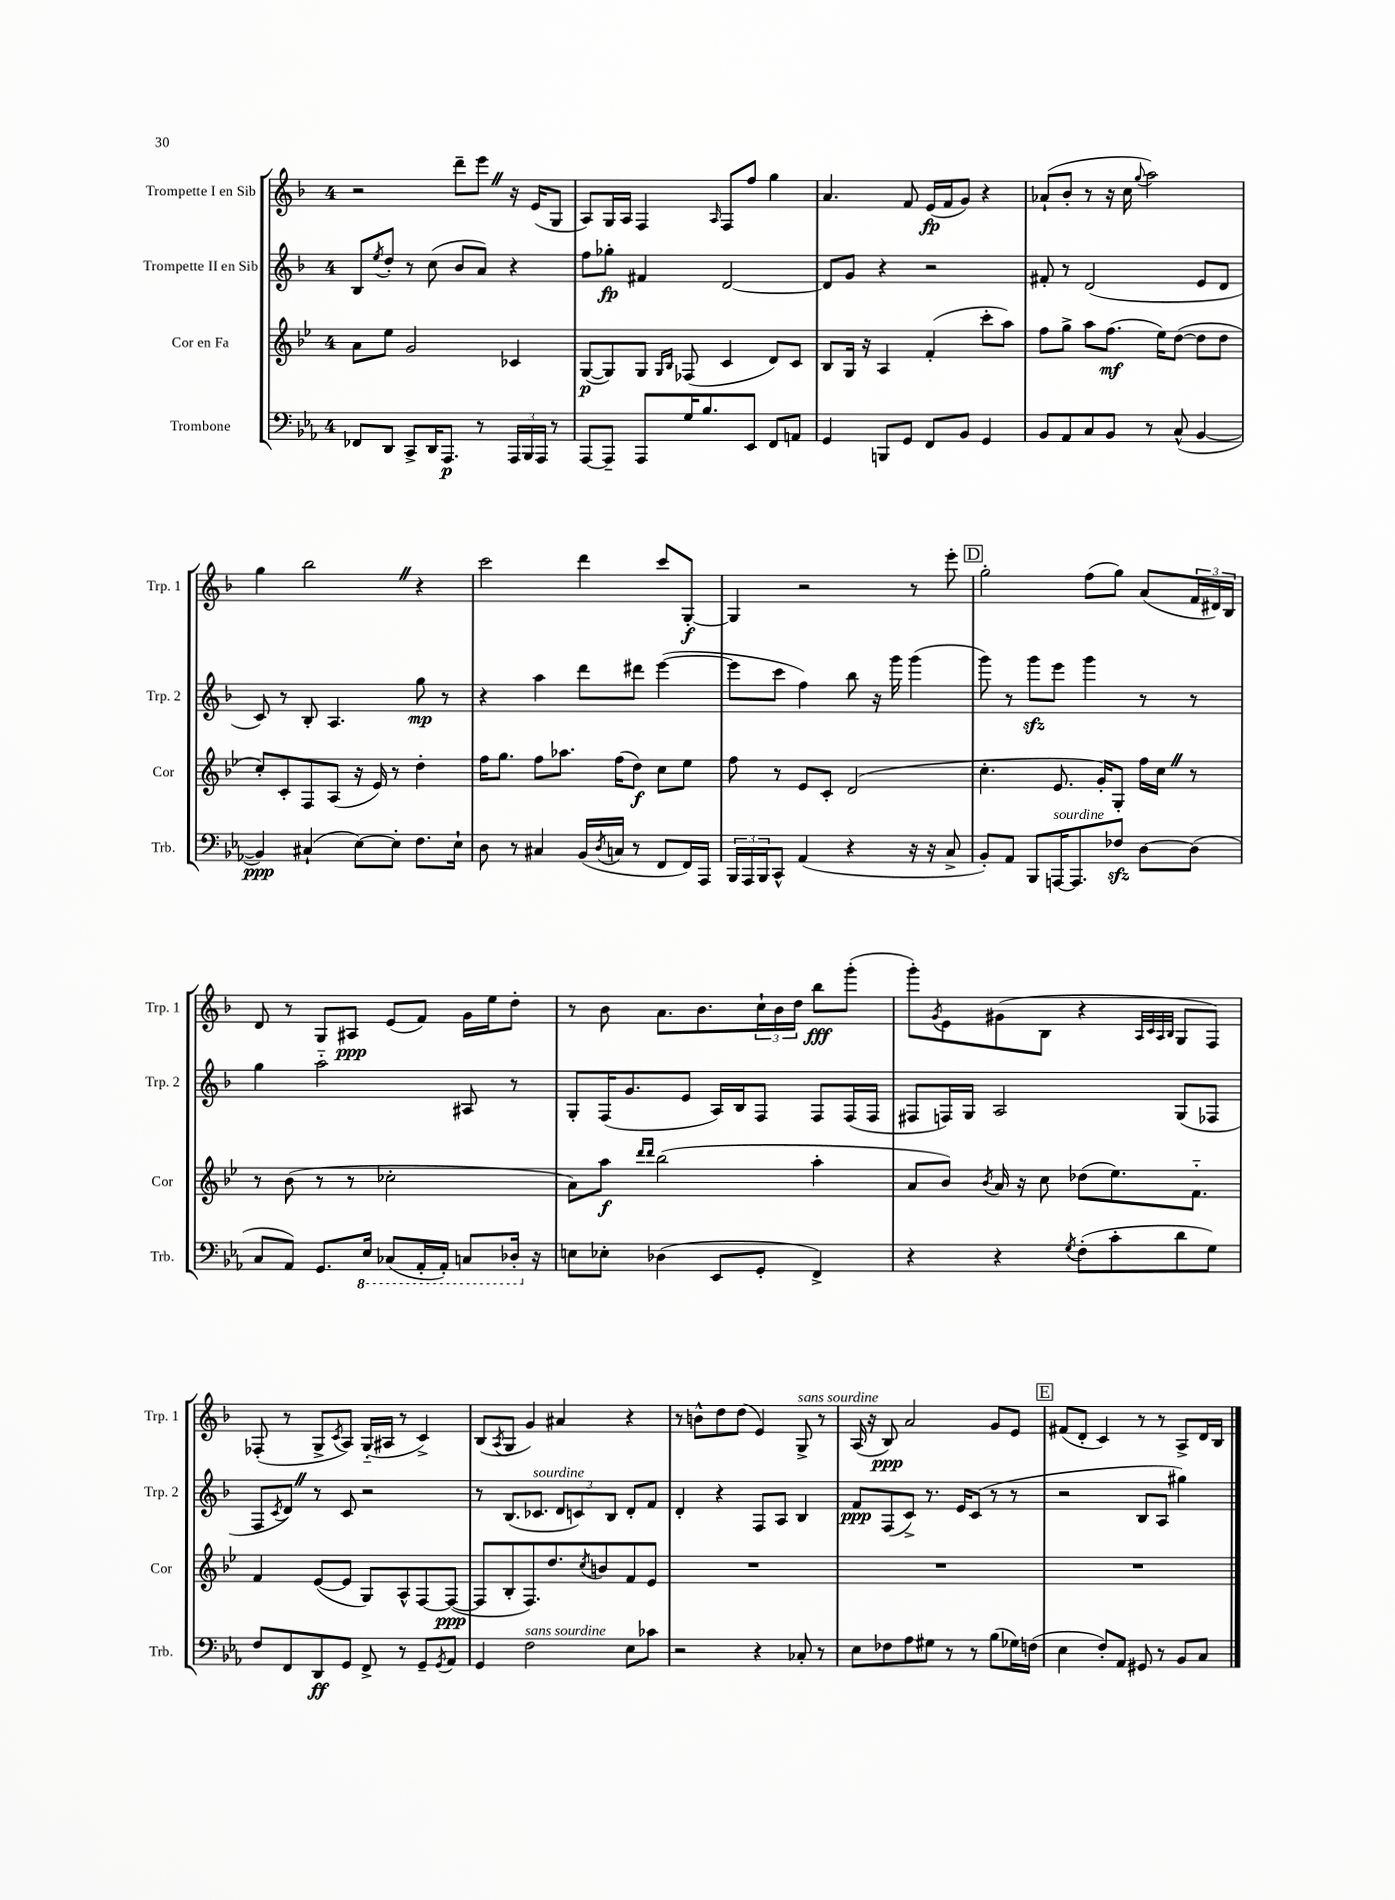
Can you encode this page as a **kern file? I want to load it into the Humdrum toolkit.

**kern	**kern	**kern	**kern
*staff4	*staff3	*staff2	*staff1
*clefF4	*clefG2	*clefG2	*clefG2
*k[b-e-a-]	*k[b-e-]	*k[b-]	*k[b-]
*M4/4	*M4/4	*M4/4	*M4/4
8FF-/L	8a\L	8B-/L	2r
.	.	8qee/	.
8DD/J	8ee-\J	8dd'/J	.
8CC^/L	2g/	8r	.
16DD/K	.	(8cc\	.
8.AAA-/J	.	.	.
.	.	8b-/L	8ddd~\L
8r	.	8a/J)	8eee\J
24AAA-/LL	4c-/	4r	16r
24BBB-/	.	.	.
.	.	.	(16e/LK
24AAA-/JJ	.	.	.
8r	.	.	8G/J
=	=	=	=
[8AAA-/L	([8G/L	8ff\L	8A/L)
8AAA-~/]J	8G/])	8gg-'\J	16G/L
.	.	.	16A/JJ
8AAA-/L	8G/J	4f#/	4F/
.	16qqG/LL	.	.
.	16qqB-/JJ	.	.
16G/K	(8F-/	.	.
8.B-/	.	.	.
.	.	.	16qqA/
.	4c/	[2d/	8F/L
8EE-/J	.	.	8ff/J
8FF/L	8d/L)	.	4gg\
8AA/J	8c/J	.	.
=	=	=	=
4GG/	8B-/L	8d/]L	4.a/
.	16G/Jk	8g/J	.
.	16r	.	.
8BBB/L	4A/	4r	.
8GG/J	.	.	8f/
8FF/L	(4f'/	2r	(16e/LL
.	.	.	16f/J
8BB-/J	.	.	8g/J)
4GG/	8ccc'\L	.	4r
.	8aa\J)	.	.
=	=	=	=
8BB-/L	8ff\L	8f#'/	(8a-`/L
8AA-/	8gg^\J	8r	8b-'/J
8C/	8aa\L	(2d/	8r
8BB-/J	(8.ff\J	.	16r
.	.	.	16cc\
.	.	.	8qqgg/
8r	.	.	2aa\)
.	16ee-\LK)	.	.
(8C^^/	([8dd\J	.	.
[4BB-/	8dd\]L	8e/L	.
.	8dd\J	8d/J	.
=	=	=	=
4BB-/])	8cc'/L)	8c/)	4gg\
.	8c'/	8r	.
(4C#`/	8F/	8B-'/	2bb-\
.	(8A/J	4.A/	.
[8E-\L)	16r	.	.
.	16e-/)	.	.
8E-'\]J	8r	.	.
8.F\L	4dd'\	8gg\	4r
.	.	8r	.
16E-`\Jk	.	.	.
=	=	=	=
8D\	16ff\LK	4r	2ccc\
.	8.gg\J	.	.
8r	.	.	.
4C#/	8ff\L	4aa\	.
.	8.aa-\J	.	.
(16BB-/LL	.	8ddd\L	4ddd\
8qD/	.	.	.
16C/JJ	(16ff\LK	.	.
8r	8dd\J)	8ddd#\J	.
8FF/L	8cc\L	([4eee\	8ccc/L
16FF/L)	8ee-\J	.	[8G'/J
16AAA-/JJ	.	.	.
=	=	=	=
24BBB-/LL	8ff\	8eee\]L	4G/]
24AAA-/	.	.	.
24BBB-/J	.	.	.
8CC^^/J	8r	8ccc\J	.
(4AA-/	8e-/L	4ff\)	2r
.	8c'/J	.	.
4r	(2d/	8bb-\	.
.	.	16r	.
.	.	16ggg\	.
16r	.	(4ggg\	8r
16r	.	.	.
8C^/	.	.	8eee'\
=	=	=	=
8BB-'/L)	4.cc'\	8ggg\)	2gg'\
8AA-/J	.	8r	.
8BBB-/L	.	8ggg\L	.
[16AAA/K	8.e-/	8eee\J	.
8.AAA/]	.	.	.
.	.	4ggg\	(8ff\L
.	16g'/LK)	.	.
8F-/J	8G'/J	.	8gg\J)
[8D\L	16ff\LL	8r	(8a/L
.	16cc\JJ	.	.
(8D\]J	8r	8r	24f/L
.	.	.	24d#/)
.	.	.	24B-/JJ
=	=	=	=
8C/L	8r	4gg\	8d/
8AA-/J)	(8b-\	.	8r
8.GG/L	8r	2aa'~\	8G/L
.	8r	.	8A#/J
16EE-/Jk	.	.	.
(8CC-/L	2cc-'\	.	(8e/L
16AAA-'/L	.	.	8f/J)
16AAA-'/JJ)	.	.	.
8CC/L	.	8A#/	16g\LL
.	.	.	16ee\J
16DD-'/Jk	.	8r	8dd'\J
16r	.	.	.
=	=	=	=
8E\L	8a\L)	8G'/L	8r
8E-'\J	8aa\J	(16F/K	8b-\
.	.	8.g/	.
.	16qqddd/LL	.	.
.	16qqddd/JJ	.	.
(4D-\	(2bb-\	.	8.a\L
.	.	8e/J	.
.	.	.	8.b-\
8EE-/L	.	16A/LL)	.
.	.	16B-/J	.
8GG'/J	.	8F/J	24cc`\L
.	.	.	24b-\
.	.	.	24dd\JJ
4FF^/)	4aa'\	8F/L	8bb-\L
.	.	(16F/L	(8ggg'\J
.	.	16F/JJ	.
=	=	=	=
4r	8a/L	8F#/L	8ggg'\L)
.	.	.	8qg/
.	8b-/J)	16F/L)	8e\
.	.	16G/JJ	.
.	8qb-/	.	.
4r	16a/	2A/	(8g#\
.	16r	.	.
.	8cc\	.	8B-\J
8qG/	.	.	.
(8F'\L	(8dd-\L	.	4r
8c'\	8.ee-\)	.	.
.	.	.	32qqA/LLL
.	.	.	32qqc/
.	.	.	32qqA/
.	.	.	32qqB-/JJJ
8d\	.	(8G/L	8G/L
.	8.f'~\J	.	.
8G\J)	.	8F-/J	8F/J)
=	=	=	=
8F/L	4f/	8F/L	(8F-'/
.	.	8qc/	.
8FF/	.	8d/J)	8r
8DD/	([8e-/L	8r	8G^/L
.	.	.	8qc/
8GG/J	8e-/]J	8c/	8A/J)
8FF^/	8G/L)	2r	(16G'~/LL
.	.	.	16A#/JJ
8r	8A^^/	.	8r
8GG~/L	[8F/	.	4c^/)
8qGG/	.	.	.
8AA-/J	(8F/_J	.	.
=	=	=	=
4GG/	8F/]L	8r	(8B-/L
.	.	.	8qA/
.	8B-'/	(8.B-/L	8G/J
2F\	8.F/)	.	4g/)
.	.	8.c-/J	.
.	8.dd/	.	.
.	.	12d/L	4a#/
.	.	12c/)	.
.	8qcc/	.	.
.	8b/	.	.
.	.	12B-/J	.
8E-\L	8f/	8d'/L	4r
8c-\J	8e-/J	8f/J	.
=	=	=	=
2r	1r	4d'/	8r
.	.	.	8b^^\L
.	.	4r	8dd\
.	.	.	(8dd\J
4r	.	8F/L	4e/)
.	.	8A/J	.
8C-'/	.	4B-/	8G^/
8r	.	.	8r
=	=	=	=
8E-\L	1r	8f/L	(16A/
.	.	.	16r
8F-\	.	(8F/	8B-/)
8A-\	.	8c^/J)	2a/
8G#\J	.	8.r	.
8r	.	.	.
.	.	16e/LK	.
8r	.	(8c/J	.
(8B-\L	.	8r	8g/L
16G-\L)	.	8r	8e/J
(16F\JJ	.	.	.
=	=	=	=
4E-\	1r	2r	(8f#/L
.	.	.	8d'/J
8F'/L)	.	.	4c/)
8AA-/J	.	.	.
8GG#/	.	8B-/L	8r
8r	.	8A/J	8r
8BB-/L	.	4gg#\)	8A^/L
8C/J	.	.	16d/L
.	.	.	16B-/JJ
==	==	==	==
*-	*-	*-	*-
